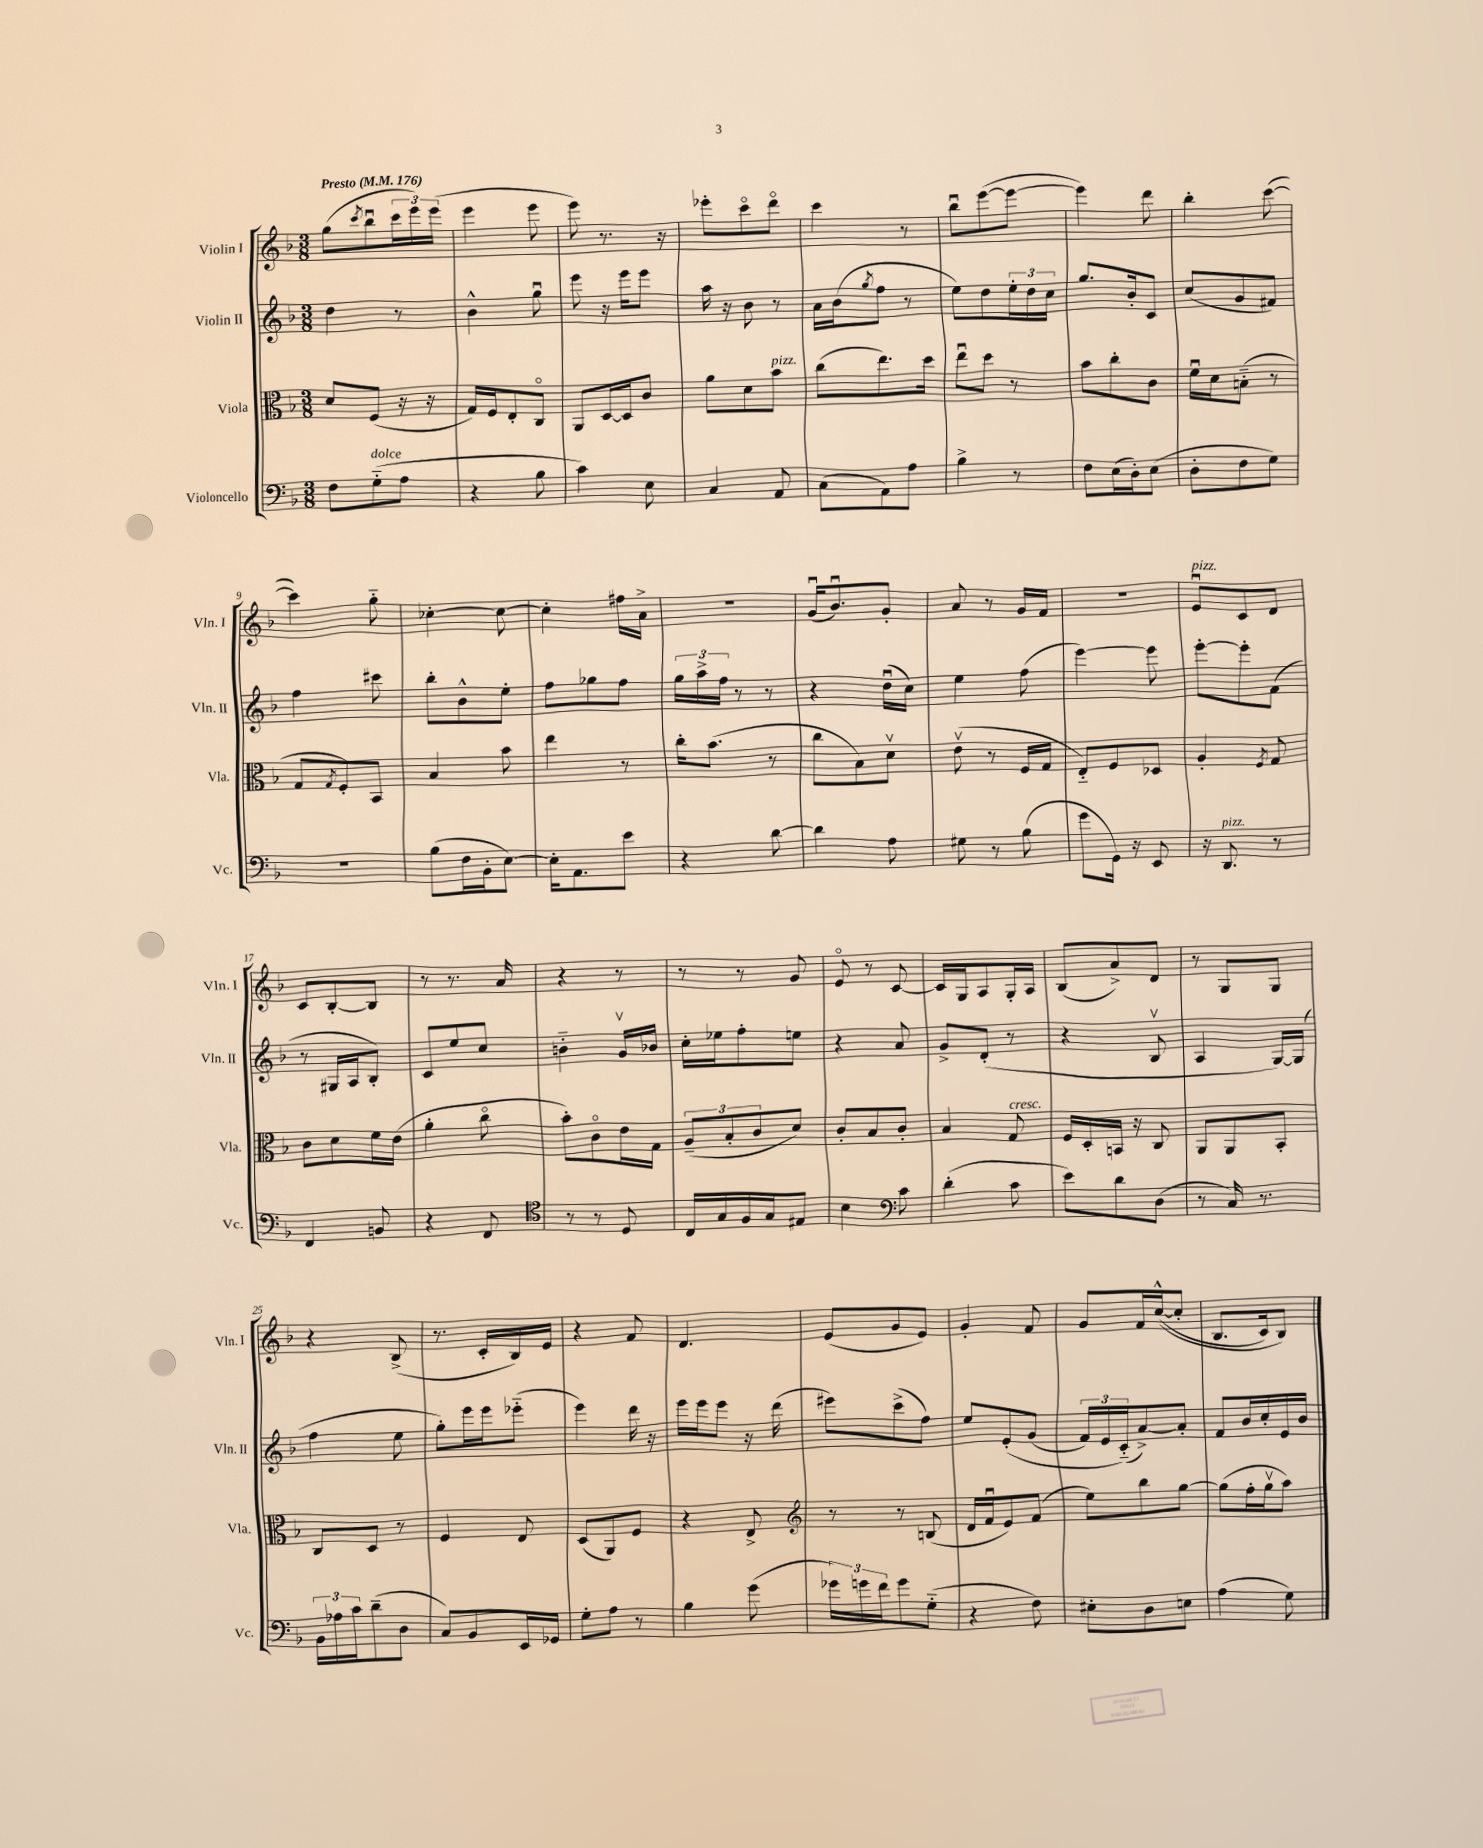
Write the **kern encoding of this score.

**kern	**kern	**kern	**kern
*part4	*part3	*part2	*part1
*staff4	*staff3	*staff2	*staff1
*I"Violoncello	*I"Viola	*I"Violin II	*I"Violin I
*I'Vc.	*I'Vla.	*I'Vln. II	*I'Vln. I
*clefF4	*clefC3	*clefG2	*clefG2
*k[b-]	*k[b-]	*k[b-]	*k[b-]
*M3/8	*M3/8	*M3/8	*M3/8
*MM176	*MM176	*MM176	*MM176
=1	=1	=1	=1
!	!	!	!LO:TX:a:B:t=Presto
8F\L	8d/L	4dd\	(8gg\L
.	.	.	8qccc/
!LO:TX:a:i:t=dolce	!	!	!
(8G\	(8F/J	.	8bb-u\
8A\J	16r	8r	24ccc\L
.	.	.	24eee\)
.	16r	.	.
.	.	.	(24eee\JJ
=2	=2	=2	=2
4r	16G/LL)	4b-^^\	4eee\
.	16F/J	.	.
.	8E'/	.	.
8B-\	8C/J	8ggu\	8eee\
=3	=3	=3	=3
4c\)	8AA/L	8eee\	8eee\)
.	[16D/L	16r	8.r
.	16D/J]	16eee\KL	.
8E\	8c/J	8eee\J	.
.	.	.	16r
=4	=4	=4	=4
4C/	8a\L	16aa\	8eee-X'\L
.	.	16r	.
.	8d\	8b-\	8ccc\
!	!LO:TX:a:i:t=pizz.	!	!
8AA/	8b-\J	8r	8ddd\J
=5	=5	=5	=5
(8C\L	(8cc\L	16a\LL	4ccc\
.	.	(16b-\J	.
.	.	8qgg/	.
8AA\)	8.ee\)	8ff\J	.
8A\J	.	8r	8r
.	16dd\Jk	.	.
=6	=6	=6	=6
4B-^\	8eeu\L	8ee\L)	8bb-u\L
.	8dd\J	8dd\	([8eee\
8r	8r	24ee'\L	8eee\J_
.	.	24dd\	.
.	.	24cc\JJ	.
=7	=7	=7	=7
8F\L	8b-\L	8.gg/L	4eee\])
(16E\L	8cc'\	.	.
16D'\J)	.	16b-'/k	.
(8E\J	8c\J	8c/J	8ddd\
=8	=8	=8	=8
8D'\L	16fu\LL	(8cc/L	4bb-'\
.	16d\J	.	.
8F\	(8Bn\J	8g/	.
8G\J)	8r	8f#X/J)	([8ccc\
!!LO:LB:g=z
=9	=9	=9	=9
4.r	8G/L	4ff\	4ccc\])
.	8qG/	.	.
.	8F'/)	.	.
.	8BB-/J	8ccc#X\	8gg\
=10	=10	=10	=10
(8B-\L	4B-/	8bb-'\L	[4cc-X'\
16F\L	.	8b-^^\	.
16BB-'\J	.	.	.
[8E\J)	8b-\	8ee'\J	8cc-\_
=11	=11	=11	=11
16E'\KL]	4ee\	8ff\L	4cc-'\]
8.AA\	.	.	.
.	.	8gg-X\	.
8e\J	8r	8ff\J	16ff#X\LL
.	.	.	16a^\JJ
=12	=12	=12	=12
4r	16cc'\KL	24gg\LL	4.r
.	.	24aa^\	.
.	(8.b-\J	.	.
.	.	24ff\JJ	.
.	.	8r	.
[8d\	8r	8r	.
=13	=13	=13	=13
4d\]	8cc\L	4r	(16gu/KL
.	.	.	8.b-u/)
.	8B-\)	.	.
8A\	8dv\J	(16ddu\LL	8g'/J
.	.	16cc\JJ)	.
=14	=14	=14	=14
8G#X\	(8ev\	4ee\	8a/
8r	8r	.	8r
(8B-\	16F/LL	(8ff\	16g/LL
.	16G/JJ	.	16f/JJ
=15	=15	=15	=15
8g\L	8E/L)	[4eee\)	4.r
16GG\Jk)	8F/	.	.
16r	.	.	.
8EE/	8D-X/J	8eee\]	.
=16	=16	=16	=16
!	!	!	!LO:TX:a:i:t=pizz.
16r	4A'/	[8eee'\L	8eu/L
!LO:TX:a:i:t=pizz.	!	!	!
8.DD/	.	.	.
.	.	8eee'\]	8c/
.	8qF/	.	.
8r	8G/	(8f\J	8d/J
!!LO:LB:g=z
=17	=17	=17	=17
4FF/	8c\L	8r	8c/L
.	8d\	16G#X/LL	[8B-'/
.	.	16A/J	.
8BBn/	16f\L	8B-'/J)	8B-/J]
.	(16e\JJ	.	.
=18	=18	=18	=18
4r	4a'\	8c/L	8r
.	.	8ee/	8.r
8FF/	8cc\	8cc/J	.
.	.	.	16a/
=19	=19	=19	=19
*clefC4	*	*	*
8r	8b-'\L)	4bn\	4r
8r	8c\	.	.
8D/	16e\L	16gv/LL	8r
.	16G\JJ	16b-X/JJ	.
=20	=20	=20	=20
16C/LL	(12A~/L	16cc'\LL	8r
16G/	.	16ee-X\J	.
.	12B-'/	.	.
16F/	.	8ff'\	8r
.	12c/	.	.
16G/J	.	.	.
8E#X/J	8d/J)	8een\J	8g/
=21	=21	=21	=21
4B-\	8c'/L	4r	8e/
.	8B-/	.	8r
*clefF4	*	*	*
8c\	8c'/J	8a/	[8c/
=22	=22	=22	=22
(4d'\	4B-/	8g^/L	16c/LL]
.	.	.	16G/J
.	.	(8d'/J	8A/
!	!LO:TX:a:i:t=cresc.	!	!
8c\	8G/	8r	16G'/L
.	.	.	16A/JJ
=23	=23	=23	=23
8e\L)	16F/LL	4r	(8B-/L
.	16D'/	.	.
8d\	16BBn/JJ	.	8a^/)
.	16r	.	.
(8D\J	8C/	8B-v/	8d/J
=24	=24	=24	=24
8r	8AA/L	4A/	8r
16C/)	8AA/	.	8G/L
8.r	.	.	.
.	8BB-'/J	[16G/LL)	8G/J
.	.	(16G/JJ]	.
!!LO:LB:g=z
=25	=25	=25	=25
24BB-\LL	8C/L	4ff\	4r
24A-X\	.	.	.
24c\J	.	.	.
(8d~\	8D/J	.	.
8D\J	8r	8ee\	(8B-^/
=26	=26	=26	=26
8C/L)	4F/	8gg'\L)	8.r
8BB-/	.	16eee\L	.
.	.	16eee\J	16c'/LL
16EE/L	8E/	(8eee-X\J	16B-/)
16GG-X/JJ	.	.	16e/JJ
=27	=27	=27	=27
8G'\L	(8D/L	4eee\)	4r
8A\J	8AA/)	.	.
8r	8F/J	16ddd\	8f/
.	.	16r	.
=28	=28	=28	=28
4B-\	4r	16eee\LL	4.d/
.	.	16eee\J	.
.	.	8eee\J	.
(8g\	8E^/	16r	.
.	.	(16ddd\	.
=29	=29	=29	=29
*	*clefG2	*	*
24g-X\LL)	8r	8eee#X\L)	(8e/L
24gn\	.	.	.
24f\J	.	.	.
8g\	8r	(8ccc^\	8g/
(8G\J	(8Bn/	8ff\J)	8e/J)
=30	=30	=30	=30
4r	16d/LL	8ee/L	4g'/
.	16fu/J	.	.
.	8e/)	(8e'/	.
8F\)	(8f/J	(8g/J	8f/
=31	=31	=31	=31
8E#X'\L	8ee\L)	24f/LL)	8g/L
.	.	24e/	.
.	.	(24c/J)	.
8D\	8bb-\	[8a^/)	16f/L
.	.	.	(([16cc^^/J
8En\J	[8gg\J	8a'/J]	8cc'/J]
=32	=32	=32	=32
(4A\	(8gg\L]	8f/L	8.B-/L
.	16ff'\L	16b-/L	.
.	16ggv\J	16cc'/	16c/k)
8G\)	8aa\J)	16e/	8B-/J)
.	.	16b-/JJ	.
==	==	==	==
*-	*-	*-	*-
